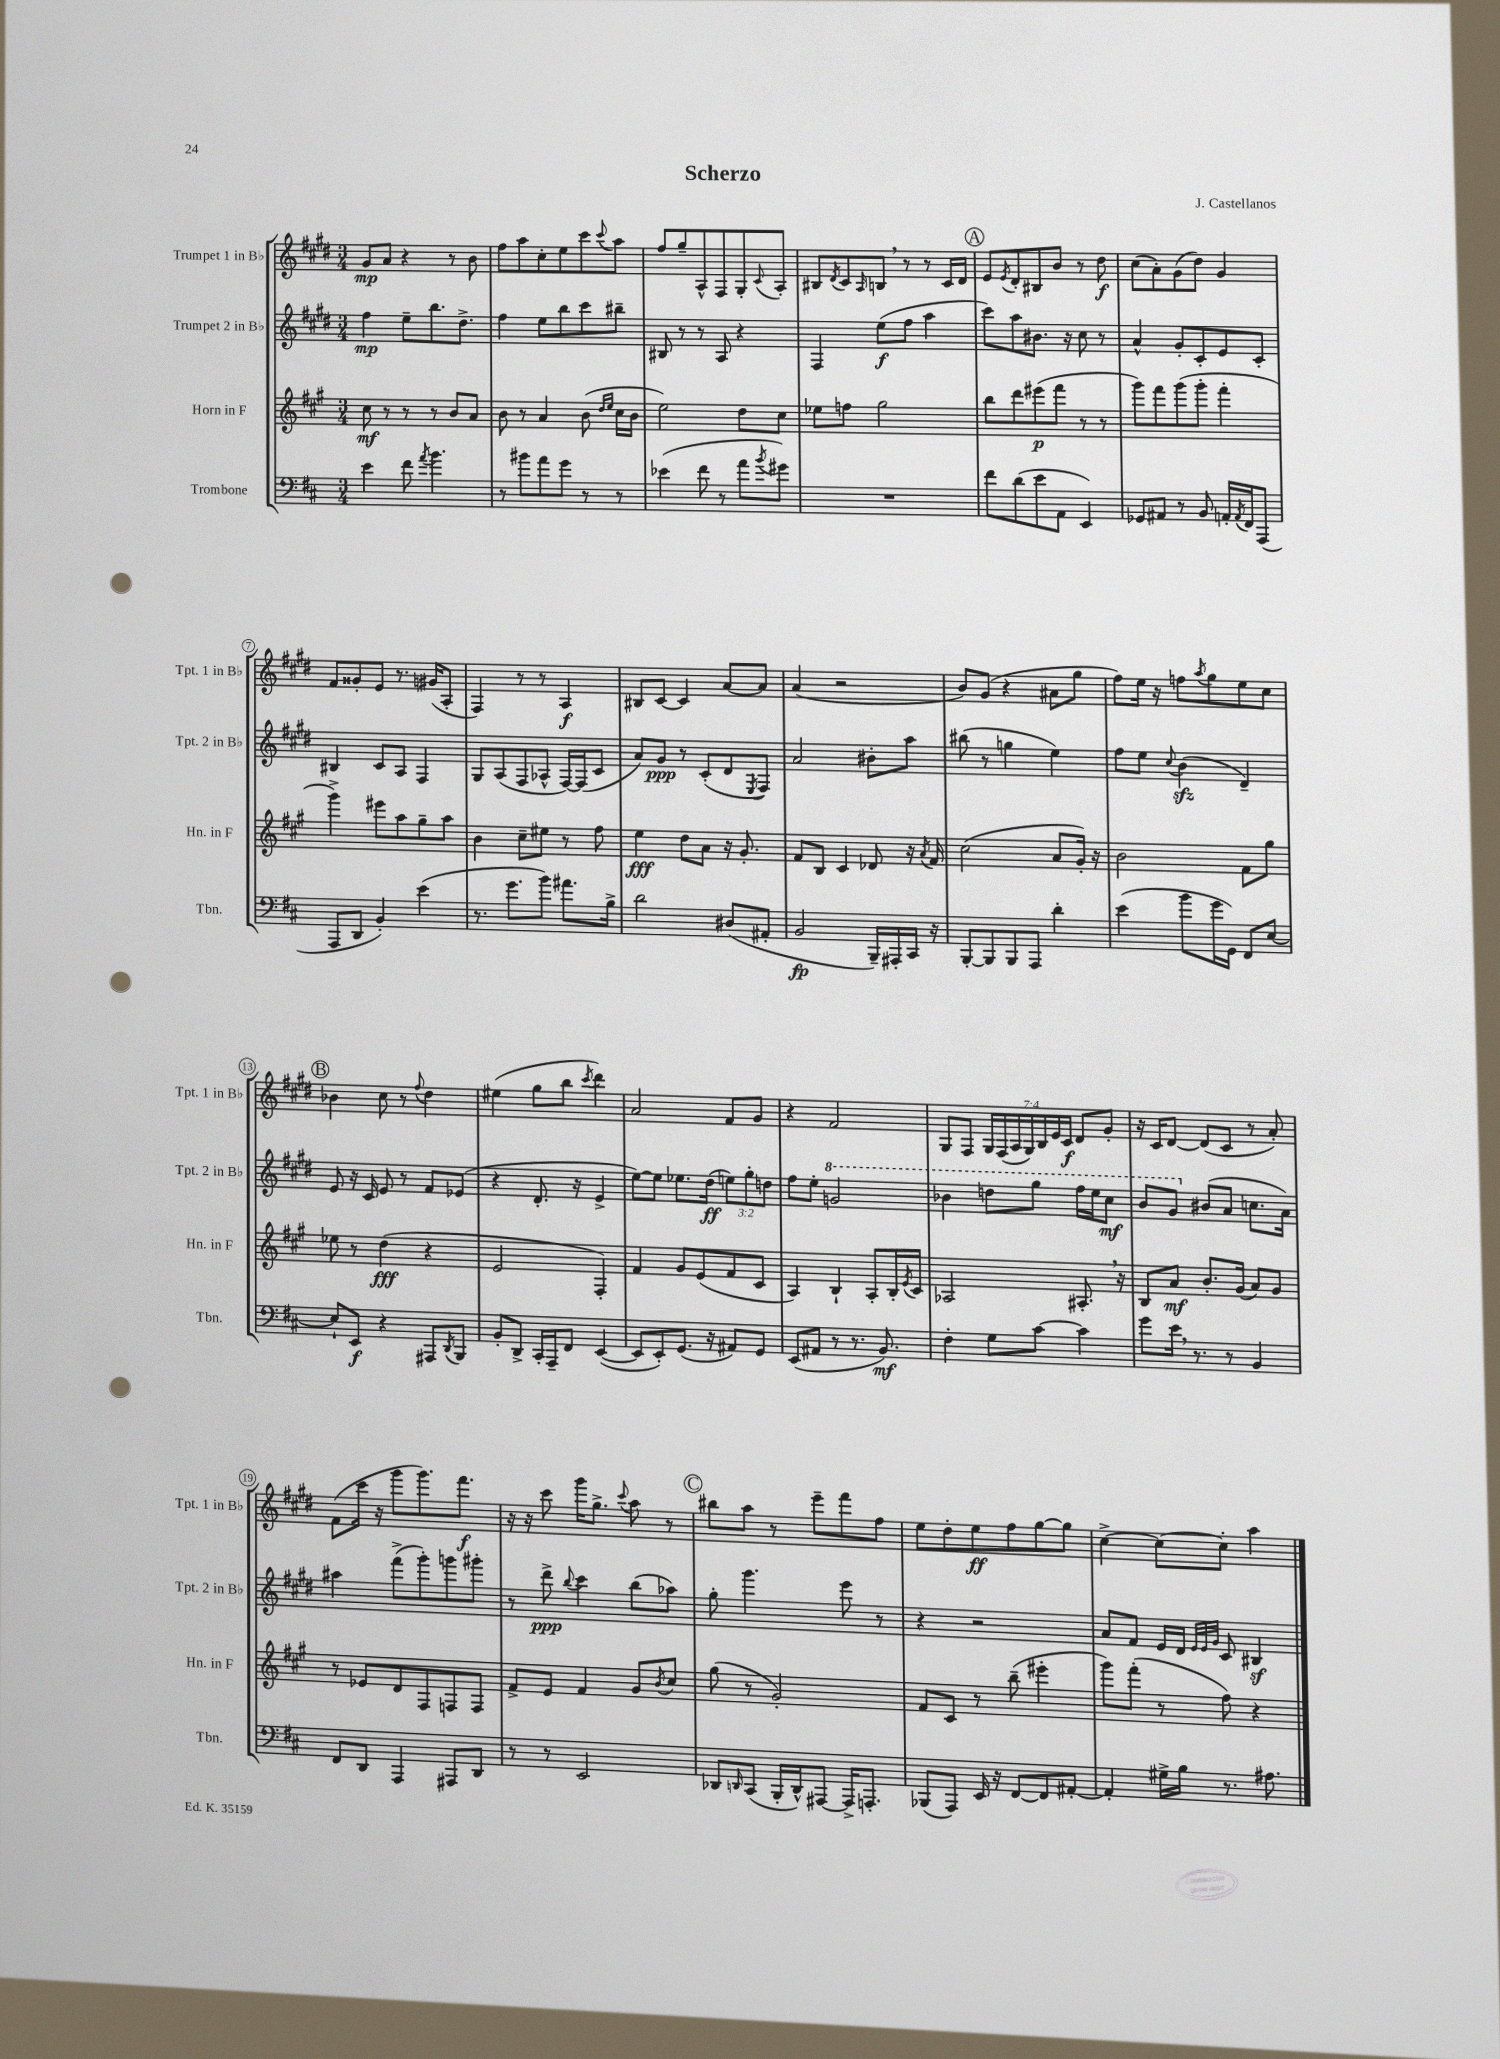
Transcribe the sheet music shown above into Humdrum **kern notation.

**kern	**kern	**kern	**kern
*staff4	*staff3	*staff2	*staff1
*clefF4	*clefG2	*clefG2	*clefG2
*k[f#c#]	*k[f#c#g#]	*k[f#c#g#d#]	*k[f#c#g#d#]
*M3/4	*M3/4	*M3/4	*M3/4
4e\	8cc#\	4ff#\	8g#/L
.	8r	.	8a/J
8f#\	8r	8ee~\L	4r
8qa/	.	.	.
4.b\	8r	8.bb\	.
.	8b/L	.	8r
.	.	8.dd#^\J	.
.	8a/J	.	8b\
=	=	=	=
8r	8b\	4ff#\	8ff#\L
8b#\L	8r	.	8aa\
8a\	4a/	8ee\L	8cc#'\
8g\J	.	8bb\	8ee\
8r	(8b\	8ccc#\	8ccc#\
.	16qqdd/LL	.	.
.	16qqee/JJ	.	8qqccc#/
8r	16cc#\LL	8bb#~\J	8aa\J
.	16b\JJ	.	.
=	=	=	=
(4e-\	2ee\)	8B#/	8ff#/L
.	.	8r	8gg#~/
8f#\	.	8r	8A^^/
8r	.	8A/	8F#/
8a\L	8dd\L	4r	8G#'/
8qb/	.	.	8qqc#/
8g#\J)	8cc#\J	.	8A'/J
=	=	=	=
2.r	8ee-\L	4F#/	8B#/L
.	.	.	8qd#/
.	8ff\J	.	8c#/
.	.	.	16qqA/
.	2gg#\	(8ee\L	8B/J
.	.	8ff#\J	8r
.	.	4aa\	8r
.	.	.	16c#/LL
.	.	.	16d#/JJ
=	=	=	=
8f#\L	8bb\L	8ccc#\L)	8e/L
.	.	.	8qe/
(8d\	8ddd\	8aa\	8d#'/
8e\	(8eee#\	8.b#\J	8B#/
8AA\J	8fff#\J	.	8b/J
.	.	16r	.
4EE/)	8r	8cc#\	8r
.	8r	8r	8dd#\
=	=	=	=
8GG-/L	8ggg#\L)	4a^^/	(8cc#\L
8AA#/J	8fff#\	.	8a'\)
8r	(8ggg#\	8g#'/L	(8g#\
8BB/	8ggg#'\J	8c#'/	8dd#\J)
16AA'/LL	4fff#'\	8e/	4g#/
8qAA/	.	.	.
16FF#/J	.	.	.
(8AAA/J	.	8c#'/J	.
=	=	=	=
8AAA/L	4ggg#^\)	4B#/	8f#/L
8DD/J	.	.	8g##'/
4BB'/)	8eee#\L	8c#/L	8e/J
.	8aa\	8A/J	8.r
(4e\	8gg#~\	4F#/	.
.	.	.	(16g#/LK
.	8aa\J	.	8A'/J
=	=	=	=
8.r	4b\	8G#/L	4F#/)
.	.	(8A/	.
8.g\L	.	.	.
.	8cc#~\L	8F#/	8r
8b\J)	8ee#\J	8A-^^/J	8r
8.a#\L	8r	[16F#/LL)	4A/
.	.	(16F#/]J	.
.	8ff#\	8c#/J	.
16B^\Jk	.	.	.
=	=	=	=
2d\	4ee\	8a/L)	8B#/L
.	.	8g#/J	[8c#/J
.	8dd\L	8r	4c#/]
.	8a\J	(8c#'/L	.
(8D#/L	16r	8d#/	[8a/L
.	8.g#'/	.	.
.	.	8qE/	.
8AA#'/J	.	8F#/J)	8a/]J
=	=	=	=
2BB/	8f#/L	2a/	(4a/
.	8B/J	.	.
.	4c#/	.	2r
16BBB~/LL)	8d-/	8b#'\L	.
16AAA#'/	.	.	.
16CC#/JJ	16r	8aa\J	.
.	8qa/	.	.
16r	16f#/	.	.
=	=	=	=
[8BBB'/L	(2cc#\	(8bb#\	8b/L)
8BBB/]	.	8r	(8g#/J
8BBB/	.	4gg\	4r
8AAA/J	.	.	.
4d'\	8a/L	4ee\)	8a#\L
.	16g#'/Jk)	.	8gg#\J
.	16r	.	.
=	=	=	=
(4e\	2b\	8ff#\L	8ff#\L)
.	.	8ee\J	16ee\Jk
.	.	.	16r
.	.	8qqcc#/	.
8b\L	.	(4b\	8ff\L
.	.	.	8qaa/
16g\L	.	.	8gg#\
16GG\JJ)	.	.	.
8FF#/L	8f#\L	4d#~/)	8ee\
[8E/J	8gg#\J	.	8cc#\J
=	=	=	=
8E`/]L	8ee-\	8e/	4b-\
8EE/J	8r	16r	.
.	.	16c#/	.
4r	(4dd\	8e/	8cc#\
.	.	8r	8r
.	.	.	8qqff#/
8AAA#/L	4r	8f#/L	4dd#\
8qDD/	.	.	.
8BBB/J	.	(8e-/J	.
=	=	=	=
8BB'/L	2e/	4r	(4ee#\
8DD^/J	.	.	.
16CC#'/LL	.	8.d#'/	8gg#\L
16AAA~/J	.	.	.
8FF#/J	.	.	8bb\J
.	.	16r	.
.	.	.	8qccc#/
([4EE/	4F#'/)	4e^/	4ddd#\)
=	=	=	=
8EE/]L	4f#/	[8ee\L)	2a/
8EE'/)	.	8ee\]J	.
(8.GG/J	8g#/L	8.ee-\L	.
.	(8e/	.	.
16r	.	(16dd#\Jk	.
8AA#/L)	8f#/	12ee\L)	8f#/L
.	.	12gg#'\	.
8GG/J	8c#/J	.	8g#/J
.	.	12dd\J	.
=	=	=	=
(8EE/L	4A/)	8ff#\L	4r
8AA#/J	.	8ee'\J	.
8r	4B`/	2gg/	2f#/
8.r	.	.	.
.	8A'/L	.	.
8.BB/)	.	.	.
.	16B'/L	.	.
.	8qe/	.	.
.	16c#/JJ	.	.
=	=	=	=
4F#'\	2A-/	4bb-\	8G#/L
.	.	.	8F#/J
8G\L	.	8ddd\L	28G#/LL
.	.	.	(28F#/
.	.	.	28A/
.	.	.	28G#/)
[8c#\J	.	8ggg#\J	.
.	.	.	28B/
.	.	.	28e/
.	.	.	28c#/JJ
4c#\]	8.A#'/	16fff#\LL	8d#/L
.	.	16eee\J	.
.	.	8ccc#\J	8g#'/J
.	16r	.	.
=	=	=	=
8g\L	8B/L	8bb/L	16r
.	.	.	16c#/LK
16e\Jk	8a/J	8gg#/J	[8d#/J
8.r	.	.	.
.	8.b'/L	(8b#/L	(8d#/]L
8r	.	8a/J	8c#/J
.	(16g#/Jk	.	.
4BB/	8a/L)	8.cc\L	8r
.	8g#/J	.	8a'/)
.	.	16a\Jk)	.
=	=	=	=
8FF#/L	8r	4aa#\	(8f#\L
8DD/J	8e-/L	.	16ccc#\Jk
.	.	.	16r
4AAA/	8d/	(8fff#^\L	8ggg#\L
.	8F#/	8ggg#'\)	8.ggg#\)
8AAA#/L	8F/	8ggg\	.
.	.	.	8.fff#\J
8DD/J	8F/J	8ggg#'\J	.
=	=	=	=
8r	8f#^/L	8r	16r
.	.	.	16r
8r	8e/J	8ddd#^\	8ccc#\
.	.	8qqbb/	.
2EE/	4f#/	4ccc#\	16ggg#\LK
.	.	.	8.gg#^\J
.	.	.	8qqccc#/
.	8g#/L	(8bb\L	8aa\
.	8qb/	.	.
.	8cc#/J	8aa-\J)	8r
=	=	=	=
8DD-/L	(8gg#\	8gg#'\	8bb#\L
16qqDD/	.	.	.
(8CC#/J	8r	4.ggg#\	8aa\J
16BBB'/LL	2g#'/)	.	8r
16DD^^/J)	.	.	.
[8AAA#/J	.	.	8eee~\L
16AAA#^/]LK	.	8eee\	8fff#\
8.AAA'/J	.	.	.
.	.	8r	8ff#\J
=	=	=	=
(8BBB-/L	8f#/L	4r	8ee\L
8AAA/J)	8c#/J	.	8dd#'\
16EE/	8r	2r	8ee\
16r	.	.	.
[8FF#/L	(8bb~\	.	8ff#\
8FF#/]	4eee#'\	.	[8gg#\
[8AA#'/J	.	.	8gg#\]J
=	=	=	=
4AA#'/]	8ggg#\L)	8a/L	[4cc#^\
.	(8fff#'\J	8f#/J	.
16G#^\LL	8r	16e/LL	8cc#\_L
16B\JJ	.	16d#/JJ	.
.	.	32qqe/LLL	.
.	.	32qqe/	.
.	.	32qqg#/JJJ	.
8.r	8ff#\)	8c#/	8cc#'\]J
.	4r	4B#/	4aa\
8.A#\	.	.	.
==	==	==	==
*-	*-	*-	*-
